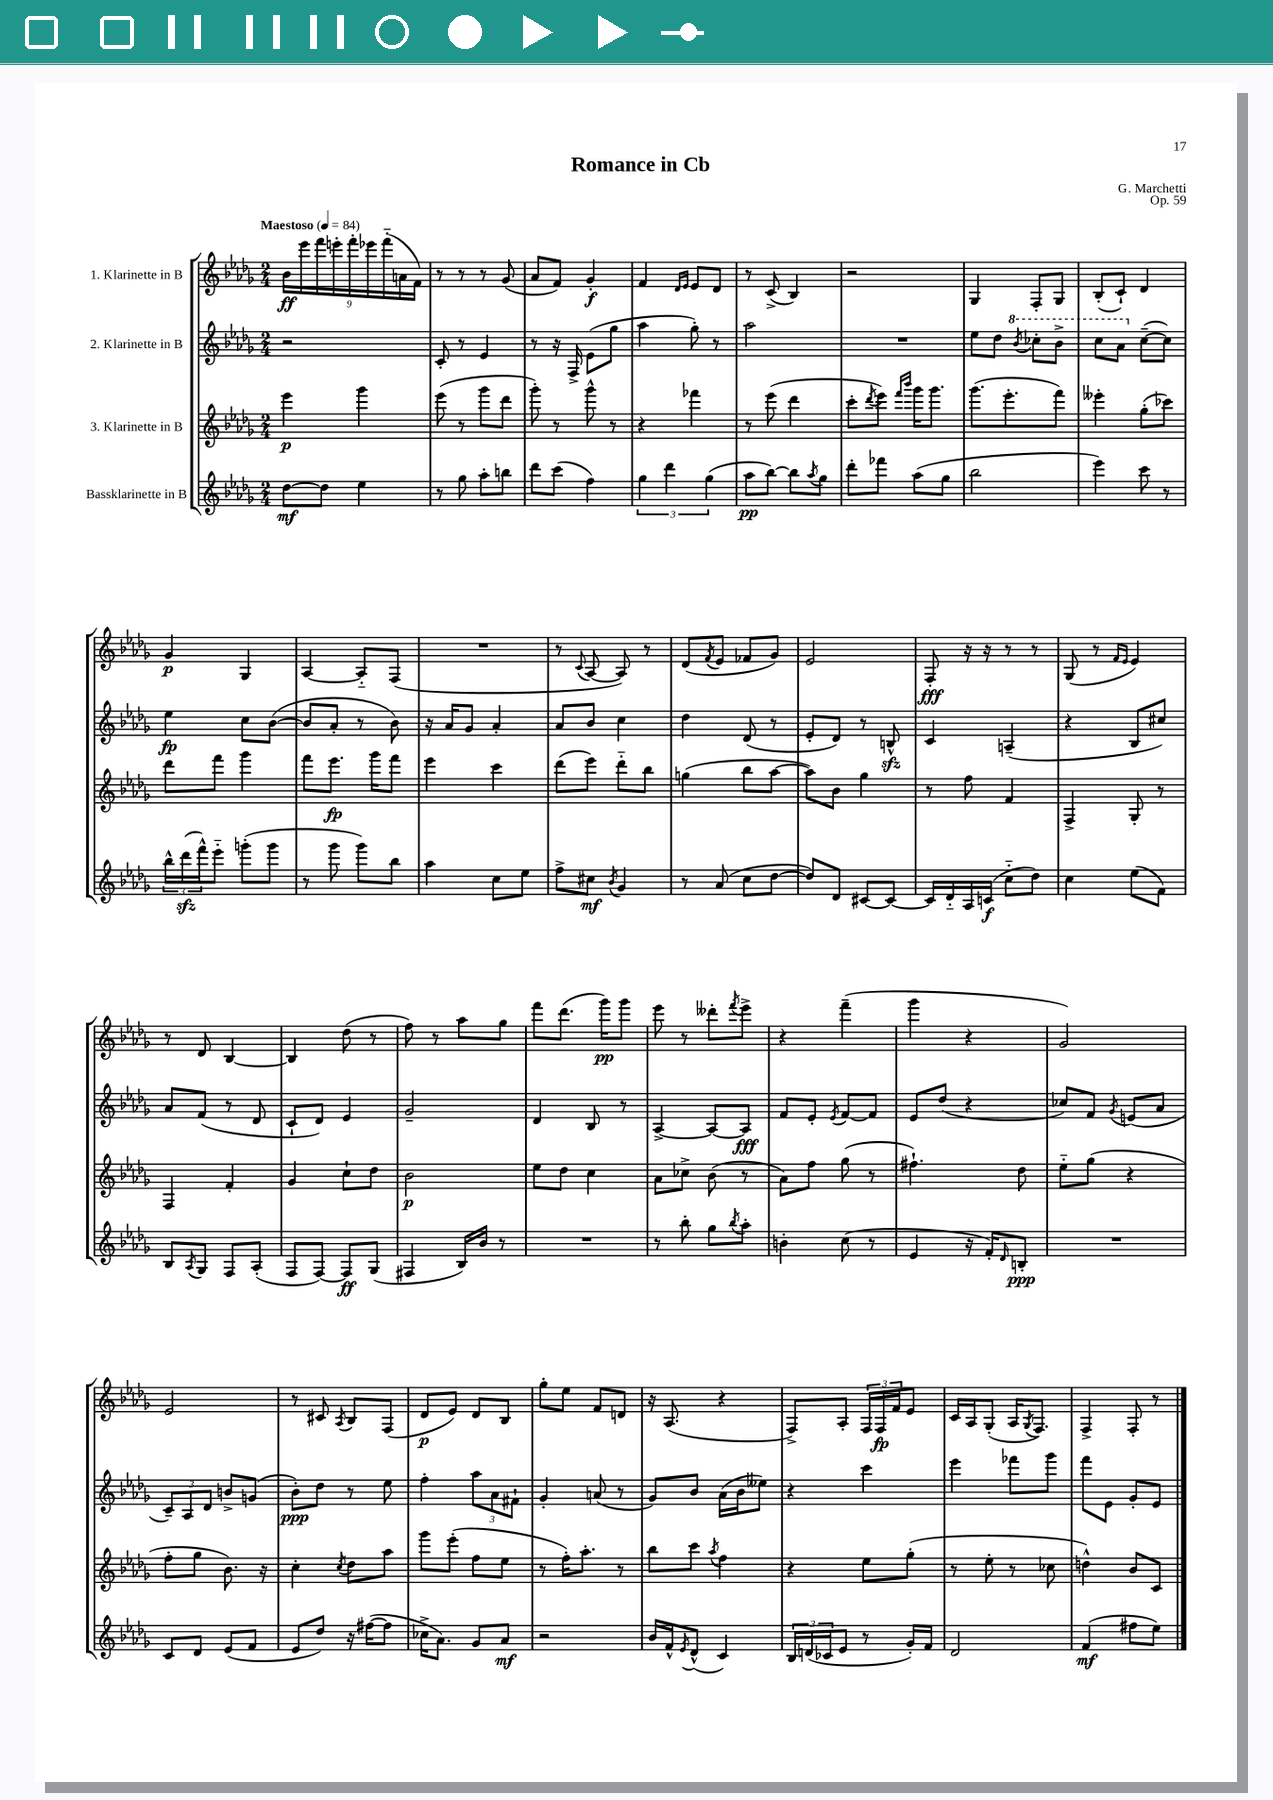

**kern	**kern	**kern	**kern
*staff4	*staff3	*staff2	*staff1
*clefG2	*clefG2	*clefG2	*clefG2
*k[b-e-a-d-g-]	*k[b-e-a-d-g-]	*k[b-e-a-d-g-]	*k[b-e-a-d-g-]
*M2/4	*M2/4	*M2/4	*M2/4
*MM84	*MM84	*MM84	*MM84
[8dd-\L	4eee-\	2r	18b-\LL
.	.	.	18eee-\
.	.	.	18fff\
8dd-\]J	.	.	.
.	.	.	18eee'\
.	.	.	18fff'\
4ee-\	4ggg-\	.	.
.	.	.	18eee-\
.	.	.	(18fff'~\
.	.	.	18a\
.	.	.	18f\JJ)
=	=	=	=
8r	(8eee-\	8c'/	8r
8gg-\	8r	8r	8r
8aa-'\L	8ggg-\L	4e-/	8r
8bb\J	8ddd-\J	.	(8g-/
=	=	=	=
8ddd-\L	8ggg-'\)	8r	8a-/L
(8ccc\J	8r	16r	8f/J)
.	.	16F^/	.
4ff\)	8ggg-^^\	(8e-\L	4g-'/
.	8r	8gg-\J	.
=	=	=	=
6gg-\	4r	4aa-\	4f/
6ddd-\	.	.	.
.	.	.	16qqd-/LL
.	.	.	16qqe-/JJ
.	4fff-\	8gg-'\)	8e-/L
(6gg-\	.	.	.
.	.	8r	8d-/J
=	=	=	=
8aa-\L	8r	2aa-\	8r
[8bb-\J)	(8eee-\	.	(8c^/
8bb-\]L	4ddd-\	.	4B-/)
8qaa-/	.	.	.
8gg-\J	.	.	.
=	=	=	=
8ddd-'\L	8ccc'\L	2r	2r
.	8qddd-/	.	.
8fff-\J	8eee-\J)	.	.
.	16qqfff/LL	.	.
.	16qqbbb-/JJ	.	.
(8aa-\L	16ggg-\LK	.	.
.	8.ggg-\J	.	.
8gg-\J	.	.	.
=	=	=	=
2bb-\	(8.ggg-\L	8ee-\L	4G-/
.	.	8dd-\J	.
.	8.eee-'\	.	.
.	.	8qbb-/	.
.	.	8ccc-'\L	8F'/L
.	8fff\J)	8bb-^\J	8G-/J
=	=	=	=
4eee-\)	4eee--'\	8ccc\L	(8B-'/L
.	.	8aa-\J	8c`/J)
8ccc\	(8gg-'\L	([8cc~\L	4d-/
8r	8ccc-\J)	8cc\]J)	.
=	=	=	=
24bb-^^\LL	8ddd-\L	4ee-\	4g-/
(24ddd-\	.	.	.
24fff^^\J)	.	.	.
8eee-'~\J	8fff\J	.	.
(8ggg'\L	4ggg-\	8cc\L	4G-/
8ggg\J	.	([8b-\J	.
=	=	=	=
8r	8fff\L	8b-/]L	[4A-/
8ggg-\	8.eee-\J	8a-'/J	.
8ggg-\L)	.	8r	8A-'~/]L
.	16ggg-\LK	.	.
8bb-\J	8fff\J	8b-\)	(8F/J
=	=	=	=
4aa-\	4eee-\	16r	2r
.	.	16a-/LK	.
.	.	8g-/J	.
8cc\L	4ccc\	4a-'/	.
8ee-\J	.	.	.
=	=	=	=
8ff^\L	(8ddd-\L	8a-/L	8r
.	.	.	8qqc/
8cc#\J	8eee-\J)	8b-/J	[8A-/
8qb-/	.	.	.
4g-/	8ddd-'~\L	4cc\	8A-/])
.	8bb-\J	.	8r
=	=	=	=
8r	(4gg\	4dd-\	(8d-/L
.	.	.	8qf/
(8a-/	.	.	8e-/J
8cc\L	8bb-\L	(8d-/	8f-/L
[8dd-\J	[8aa-\J	8r	8g-/J)
=	=	=	=
8dd-/]L)	8aa-\]L)	8e-'/L	2e-/
8d-/J	8b-\J	8d-/J)	.
[8c#/L	4gg-\	8r	.
8c#/_J	.	8B^^/	.
=	=	=	=
16c#/]LL	8r	4c/	8F'/
16d-'~/	.	.	.
16A-/	8ff\	.	16r
(16c/JJ	.	.	16r
8cc'~\L	4f/	(4A~/	8r
8dd-\J)	.	.	8r
=	=	=	=
4cc\	4F^/	4r	(8G-/
.	.	.	8r
.	.	.	16qqf/LL
.	.	.	16qqe-/JJ
(8ee-\L	8G-'/	8B-/L	4e-/)
8f\J)	8r	8cc#/J)	.
=	=	=	=
8B-/L	4F/	8a-/L	8r
8qA-/	.	.	.
8G-/J	.	(8f/J	8d-/
8F/L	4f'/	8r	[4B-/
(8A-'/J	.	8d-/	.
=	=	=	=
8F/L	4g-/	8c`/L	4B-/]
[8F/J)	.	8d-/J)	.
8F/]L	8cc`\L	4e-/	(8dd-\
(8G-/J	8dd-\J	.	8r
=	=	=	=
4F#/	2b-\	2g-~/	8ff\)
.	.	.	8r
16B-/LL)	.	.	8aa-\L
16b-/JJ	.	.	.
8r	.	.	8gg-\J
=	=	=	=
2r	8ee-\L	4d-/	8fff\L
.	8dd-\J	.	(8.ddd-\J
.	4cc\	8B-/	.
.	.	.	16ggg-\LK)
.	.	8r	8ggg-\J
=	=	=	=
8r	8a-\L	[4A-^/	8eee-\
8bb-'\	8cc-^\J	.	8r
8gg-\L	(8b-\	8A-/_L	8ddd--'\L
8qbb-/	.	.	8qfff/
8aa-'\J	8r	8A-/]J	8eee-^\J
=	=	=	=
4b'\	8a-\L)	8f/L	4r
.	8ff\J	8e-'/J	.
.	.	8qe-/	.
(8cc\	(8gg-\	[8f/L	(4fff~\
8r	8r	8f/]J	.
=	=	=	=
4e-/	4.ff#`\)	8e-/L	4ggg-\
.	.	(8dd-/J	.
16r	.	4r	4r
16f'/LK)	.	.	.
16qqd-/	.	.	.
8B'/J	8dd-\	.	.
=	=	=	=
2r	8ee-'~\L	8cc-/L)	2g-/)
.	(8gg-\J	8f/J	.
.	.	8qg-/	.
.	4r	(8e/L	.
.	.	8a-/J	.
=	=	=	=
8c/L	8ff'\L	12c~/L)	2e-/
.	.	12A-/	.
8d-/J	8gg-\J	.	.
.	.	12d-/J	.
(8e-/L	8.b-\)	8b^/L	.
8f/J	.	(8g/J	.
.	16r	.	.
=	=	=	=
8e-/L	4cc'\	8b-'\L)	8r
8dd-/J)	.	8dd-\J	8c#/
.	8qcc/	.	8qA-/
16r	8dd-\L	8r	8B-/L
([16ff#\LK	.	.	.
8ff#\]J	8aa-\J	8ee-\	(8F/J
=	=	=	=
16cc-^\LK	8ggg-\L	4ff'\	8d-/L
8.a-\J)	.	.	.
.	(8eee-'\J	.	8e-/J)
8g-/L	8ff\L	12aa-\L	8d-/L
.	.	12a-\	.
8a-/J	8ee-\J	.	8B-/J
.	.	12f#`\J	.
=	=	=	=
2r	8r	4g-'/	8gg-'\L
.	16ff'\LK)	.	8ee-\J
.	8.aa-'\J	.	.
.	.	(8a/	8f/L
.	8r	8r	8d/J
=	=	=	=
16b-/LL	8bb-\L	8g-/L)	16r
16f^^/J	.	.	(8.A-/
8qe-/	.	.	.
(8d-^^/J	8ccc\J	8b-/J	.
.	8qaa-/	.	.
4c/)	4ff\	(16a-\LL	4r
.	.	16b-\J	.
.	.	8ee--\J)	.
=	=	=	=
24B-/LL	4r	4r	8F^/L)
(24d/	.	.	.
24c-/J	.	.	.
8e-/J	.	.	8A-'/J
8r	8ee-\L	4ccc\	24F/LL
.	.	.	24F/
.	.	.	24f/J
16g-'/LL)	(8gg-'\J	.	8e-/J
16f/JJ	.	.	.
=	=	=	=
2d-/	8r	4eee-\	16c/LL
.	.	.	16A-/J
.	8ee-'\	.	(8G-'/J
.	8r	8fff-\L	16A-/LK
.	.	.	8qG-/
.	.	.	8.F/J)
.	8cc-\	8ggg-\J	.
=	=	=	=
(4f/	4dd^^\)	8fff\L	4F^/
.	.	8e-\J	.
8ff#\L	8b-/L	8g-'/L	8F'/
8ee-\J)	8c/J	8e-/J	8r
==	==	==	==
*-	*-	*-	*-
